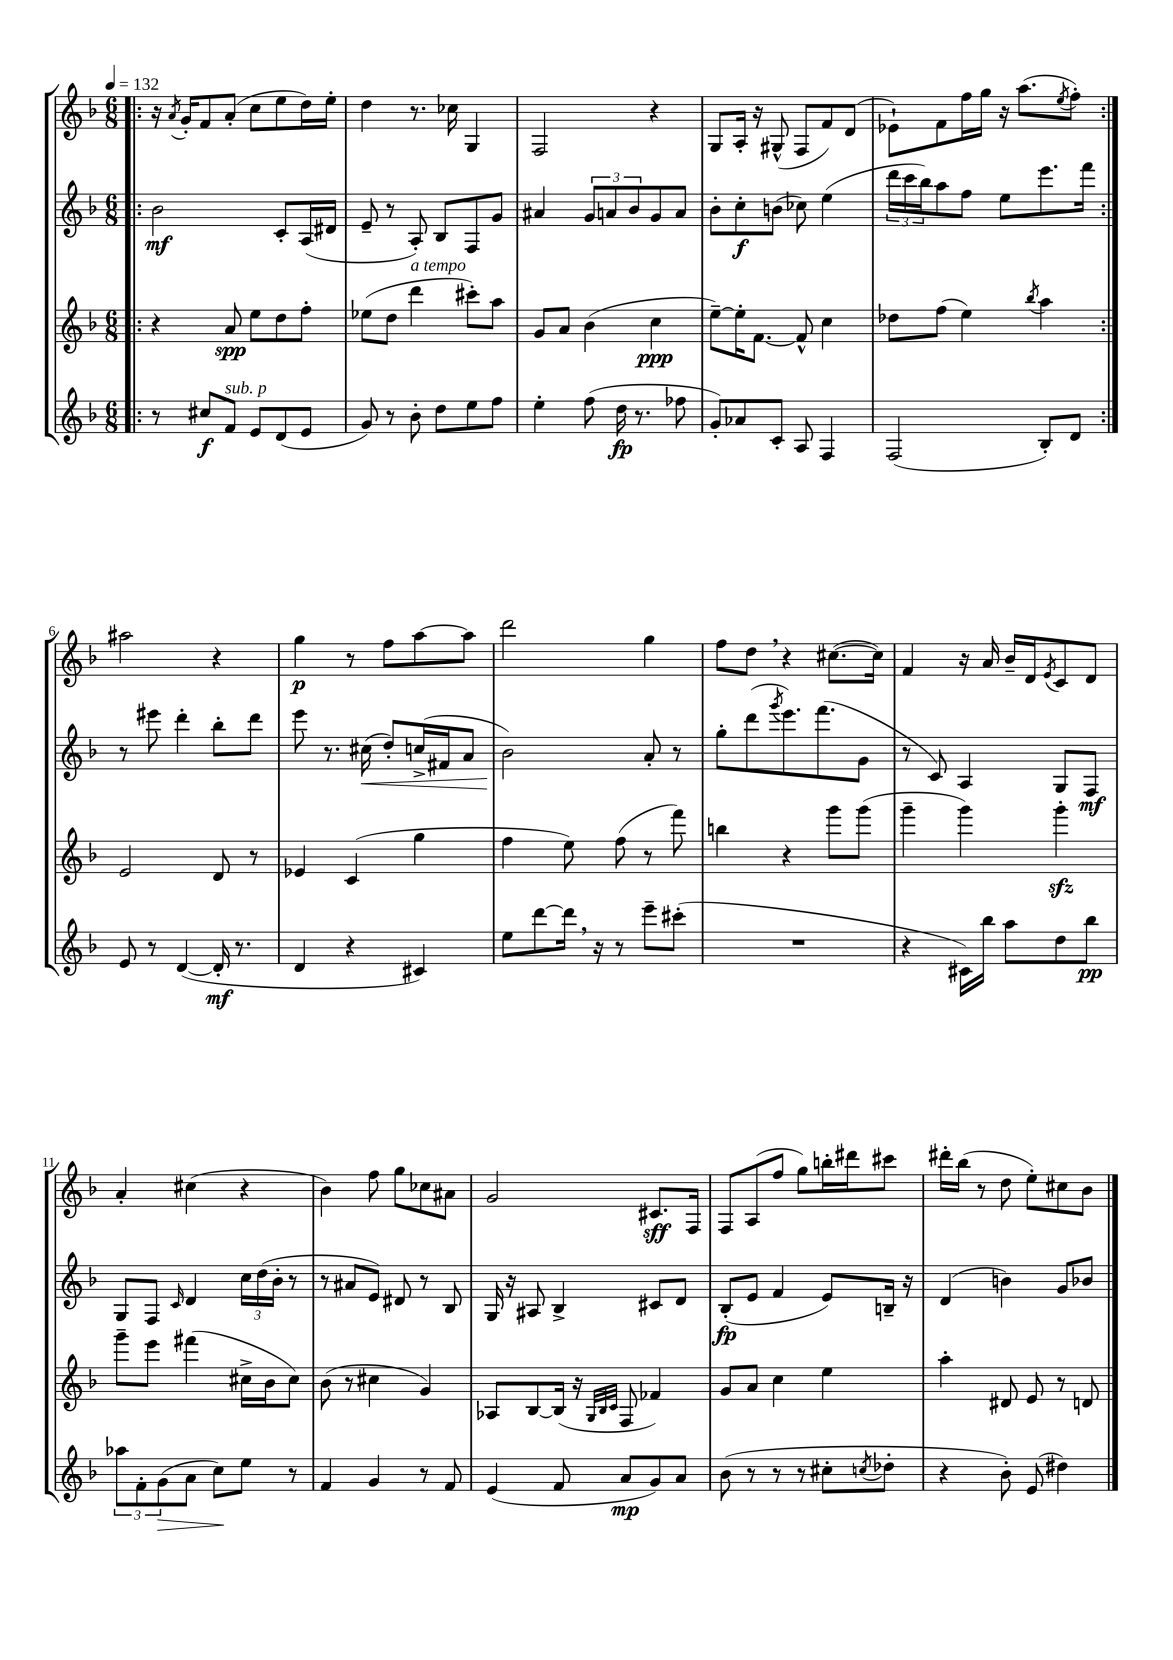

**kern	**kern	**kern	**kern
*staff4	*staff3	*staff2	*staff1
*clefG2	*clefG2	*clefG2	*clefG2
*k[b-]	*k[b-]	*k[b-]	*k[b-]
*M6/8	*M6/8	*M6/8	*M6/8
*MM132	*MM132	*MM132	*MM132
=!|:	=!|:	=!|:	=!|:
8r	4r	2b-	16r
.	.	.	8qa
.	.	.	16g'
8cc#	.	.	8f
8f	8a	.	(8a'
8e	8ee	.	8cc
(8d	8dd	8c'	8ee
8e	8ff'	(16A	16dd)
.	.	16d#	16ee'
=	=	=	=
8g)	(8ee-	8e~	4dd
8r	8dd	8r	.
8b-'	4ddd	8A')	8.r
8dd	.	8B-	.
.	.	.	16cc-
8ee	8ccc#')	8F	4G
8ff	8aa	8g	.
=	=	=	=
4ee'	8g	4a#	2F
.	8a	.	.
(8ff	(4b-	12g	.
.	.	12a	.
16dd	.	.	.
.	.	12b-	.
8.r	.	.	.
.	4cc	8g	4r
8ff-	.	8a	.
=	=	=	=
8g')	[8ee~)	8b-'	8G
8a-	16ee']	8cc'	16A'
.	[8.f	.	16r
8c'	.	(8b	(8G#^^
8A	8f^^]	8cc-)	8F
4F	4cc	(4ee	8f)
.	.	.	(8d
=	=	=	=
(2F	8dd-	24ddd	8e-`)
.	.	24ccc	.
.	.	24bb-)	.
.	(8ff	8aa	8f
.	4ee)	8ff	16ff
.	.	.	16gg
.	.	8ee	16r
.	.	.	(8.aa
.	8qbb-	.	.
8B-')	4aa	8.eee	.
.	.	.	8qee
8d	.	.	8ff')
.	.	16fff	.
=:|!	=:|!	=:|!	=:|!
8e	2e	8r	2aa#
8r	.	8eee#	.
([4d	.	4ddd'	.
16d']	8d	8bb-'	4r
8.r	.	.	.
.	8r	8ddd	.
=	=	=	=
4d	4e-	8eee	4gg
.	.	8.r	.
4r	(4c	.	8r
.	.	(16cc#	.
.	.	8dd')	8ff
4c#)	4gg	(16cc^	[8aa
.	.	16f#	.
.	.	8a	8aa]
=	=	=	=
8ee	4ff	2b-)	2ddd
[8ddd	.	.	.
16ddd]	8ee)	.	.
16r	.	.	.
8r	(8ff	.	.
8eee~	8r	8a'	4gg
(8ccc#'	8fff)	8r	.
=	=	=	=
2.r	4bb	8gg'	8ff
.	.	(8ddd	8dd
.	.	8qggg	.
.	4r	8.eee)	4r
.	.	(8.fff	.
.	8ggg	.	([8.cc#
.	(8ggg	8g	.
.	.	.	16cc#])
=	=	=	=
4r	4ggg~	8r	4f
.	.	8c)	.
16c#)	4ggg)	4A	16r
16bb-	.	.	16a
8aa	.	.	16b-~
.	.	.	16d
.	.	.	8qe
8dd	4ggg'	8G	8c
8bb-	.	8F	8d
=	=	=	=
12aa-	8ggg~	8G	4a'
12f'	.	.	.
.	8eee	8F	.
(12g	.	.	.
.	.	16qqc	.
8a	(4fff#	4d	(4cc#
8cc)	.	.	.
8ee	16cc#^	24cc	4r
.	.	(24dd	.
.	16b-	.	.
.	.	24b-'	.
8r	8cc#)	8r	.
=	=	=	=
4f	(8b-	8r	4b-)
.	8r	8a#	.
4g	4cc#	8e)	8ff
.	.	8d#	8gg
8r	4g)	8r	8cc-
8f	.	8B-	8a#
=	=	=	=
(4e	8A-	16G	2g
.	.	16r	.
.	[8B-	8A#	.
8f	(16B-]	4B-^	.
.	16r	.	.
.	32qqG	.	.
.	32qqB-	.	.
.	32qqc	.	.
8a	8F	.	.
8g)	4f-)	8c#	8.c#
8a	.	8d	.
.	.	.	16F
=	=	=	=
(8b-	8g	(8B-'	8F
8r	8a	8e	(8A
8r	4cc	4f	8ff
8r	.	.	8gg)
8cc#'	4ee	8e)	16bb'
.	.	.	16ddd#
8qcc	.	.	.
8dd-'	.	16B~	8ccc#
.	.	16r	.
=	=	=	=
4r	4aa'	(4d	16ddd#'
.	.	.	(16bb-
.	.	.	8r
8b-')	8d#	4b)	8dd
(8e	8e	.	8ee')
4dd#)	8r	8g	8cc#
.	8d	8b-	8b-
==	==	==	==
*-	*-	*-	*-
